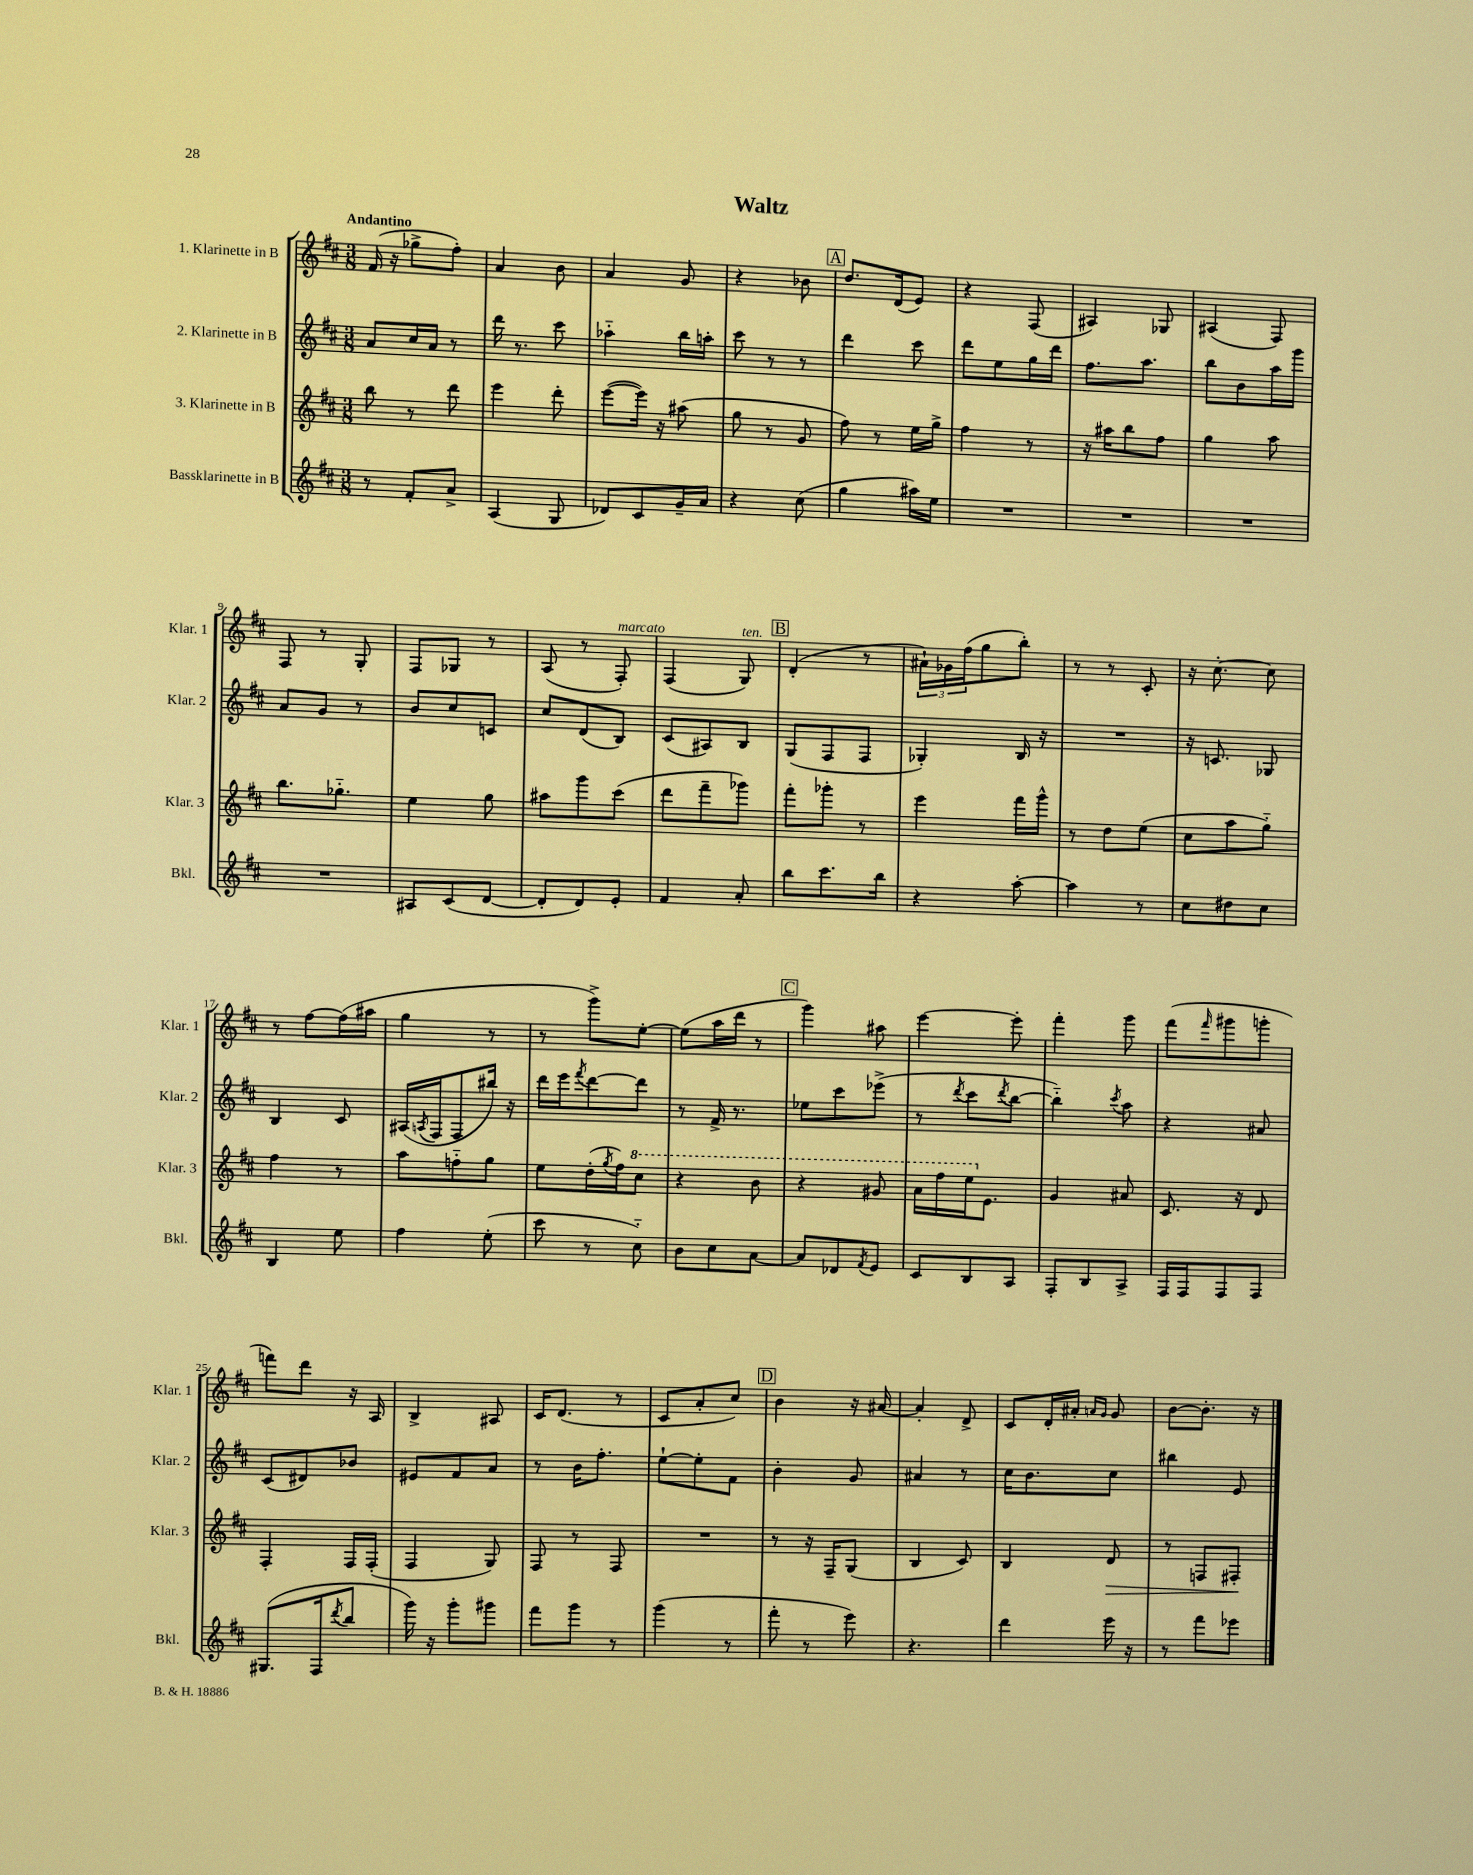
\header { title = "Waltz" }
<<
\new StaffGroup <<
\new Staff = "s0" \with { instrumentName = "1. Klarinette in B" shortInstrumentName = "Klar. 1" } {
    \clef treble \key d \major \numericTimeSignature \time 3/8 \tempo "Andantino"
    fis'16( r16 ges''8-> fis''8-.) |
    a'4 b'8 |
    a'4 g'8 |
    r4 bes'8 |
    \mark \markup { \box "A" } d''8. d'16( e'8) |
    r4 fis8( |
    ais4) ges8 |
    ais4( fis8) |
    fis8 r8 g8-. |
    fis8 ges8 r8 |
    a8( r8 fis8-.^\markup { \italic "marcato" }) |
    fis4( g8^\markup { \italic "ten." }) |
    \mark \markup { \box "B" } d'4-.( r8 |
    \tuplet 3/2 { ais'16-!) ges'16 fis''16( } g''8 b''8-.) |
    r8 r8 cis'8-. |
    r16 cis''8.~-. cis''8 |
    r8 fis''8~ fis''16( ais''16 |
    g''4 r8 |
    r8 g'''8->) e''8~-. |
    e''8( a''16 d'''16 r8 |
    \mark \markup { \box "C" } g'''4) ais''8 |
    e'''4~ e'''8-. |
    fis'''4-. g'''8 |
    fis'''8( \grace { fis'''16 } gis'''8 g'''8-. |
    f'''8) d'''8 r16 a16 |
    b4-> ais8 |
    cis'16 d'8.( r8 |
    cis'8 a'8-. cis''8) |
    \mark \markup { \box "D" } b'4 r16 ais'16~ |
    ais'4-. d'8-> |
    cis'8 d'16-. ais'16-. \grace { a'16 g'16 } g'8 |
    b'8~ b'8.-. r16 \bar "|." |
}
\new Staff = "s1" \with { instrumentName = "2. Klarinette in B" shortInstrumentName = "Klar. 2" } {
    \clef treble \key d \major \numericTimeSignature \time 3/8
    a'8 cis''16 a'16 r8 |
    d'''16 r8. cis'''8 |
    aes''4-_ b''16 a''16-. |
    cis'''8 r8 r8 |
    \mark \markup { \box "A" } d'''4 cis'''8 |
    d'''8 e''8 g''16 d'''16 |
    fis''8. a''8. |
    b''8 b'8 a''16 g'''16 |
    a'8 g'8 r8 |
    b'8 cis''8 c'8 |
    cis''8 d'8( b8) |
    cis'8( ais8) b8 |
    \mark \markup { \box "B" } g8( fis8 fis8 |
    ges4-.) b16 r16 |
    R4. |
    r16 c'8. ges8 |
    b4 cis'8 |
    ais16( \acciaccatura { a8 } fis16 fis8 bis''16) r16 |
    d'''16 e'''16 \acciaccatura { fis'''8 } d'''8~ d'''8 |
    r8 fis'16-> r8. |
    \mark \markup { \box "C" } ees''8 cis'''8 ees'''8->( |
    r8 \acciaccatura { d'''8 } cis'''8 \acciaccatura { d'''8 } b''8~ |
    b''4-_) \acciaccatura { cis'''8 } a''8 |
    r4 ais'8 |
    cis'8( dis'8) bes'8 |
    eis'8 fis'8 a'8 |
    r8 b'16 fis''8.-. |
    e''8~-! e''8-. fis'8 |
    \mark \markup { \box "D" } b'4-. g'8 |
    ais'4 r8 |
    cis''16 b'8. cis''8 |
    bis''4 e'8 \bar "|." |
}
\new Staff = "s2" \with { instrumentName = "3. Klarinette in B" shortInstrumentName = "Klar. 3" } {
    \clef treble \key d \major \numericTimeSignature \time 3/8
    b''8 r8 d'''8 |
    e'''4 d'''8-. |
    e'''8~( e'''16) r16 ais''8( |
    g''8 r8 g'8 |
    \mark \markup { \box "A" } fis''8) r8 e''16 g''16-> |
    fis''4 r8 |
    r16 ais''16 b''8 fis''8 |
    g''4 a''8 |
    b''8. ges''8.-_ |
    e''4 g''8 |
    ais''8 g'''8 cis'''8( |
    d'''8 fis'''8-- ges'''8) |
    \mark \markup { \box "B" } fis'''8-. ges'''8-. r8 |
    e'''4 fis'''16 g'''16-^ |
    r8 d''8 e''8( |
    cis''8 a''8 g''8-_) |
    fis''4 r8 |
    a''8 f''8-_ g''8 |
    e''8 d''16-.( \acciaccatura { g''8 } fis''16) \ottava #1 cis'''8 |
    r4 b''8 |
    \mark \markup { \box "C" } r4 gis''8 |
    a''16 fis'''16 e'''16 \ottava #0 e'8. |
    g'4 ais'8 |
    cis'8. r16 d'8 |
    fis4-. fis16 fis16-.( |
    fis4 g8) |
    fis8 r8 fis8 |
    R4. |
    \mark \markup { \box "D" } r8 r16 fis16-- g8( |
    b4 cis'8) |
    b4 d'8\> |
    r8 f8 fis8-.\! \bar "|." |
}
\new Staff = "s3" \with { instrumentName = "Bassklarinette in B" shortInstrumentName = "Bkl." } {
    \clef treble \key d \major \numericTimeSignature \time 3/8
    r8 fis'8-. a'8-> |
    a4( g8 |
    des'8) cis'8 g'16-- a'16 |
    r4 cis''8( |
    \mark \markup { \box "A" } g''4 ais''16) e''16 |
    R4. |
    R4. |
    R4. |
    R4. |
    ais8 cis'8( d'8~ |
    d'8-. d'8) e'8-. |
    fis'4 a'8-. |
    \mark \markup { \box "B" } b''8 cis'''8. b''16 |
    r4 a''8~-. |
    a''4 r8 |
    cis''8 dis''8 cis''8 |
    b4 e''8 |
    fis''4 e''8-.( |
    cis'''8 r8 cis''8-_) |
    b'8 cis''8 a'8~ |
    \mark \markup { \box "C" } a'8 des'8 \acciaccatura { fis'8 } e'8 |
    cis'8 b8 a8 |
    fis8-. b8 a8-> |
    fis16 fis16 fis8 fis8 |
    gis8.( fis16 \acciaccatura { d'''8 } b''8 |
    g'''16) r16 g'''8-. gis'''8 |
    fis'''8 g'''8 r8 |
    g'''4( r8 |
    \mark \markup { \box "D" } fis'''8-. r8 e'''8) |
    r4. |
    d'''4 e'''16 r16 |
    r8 fis'''8 ees'''8 \bar "|." |
}
>>
>>
